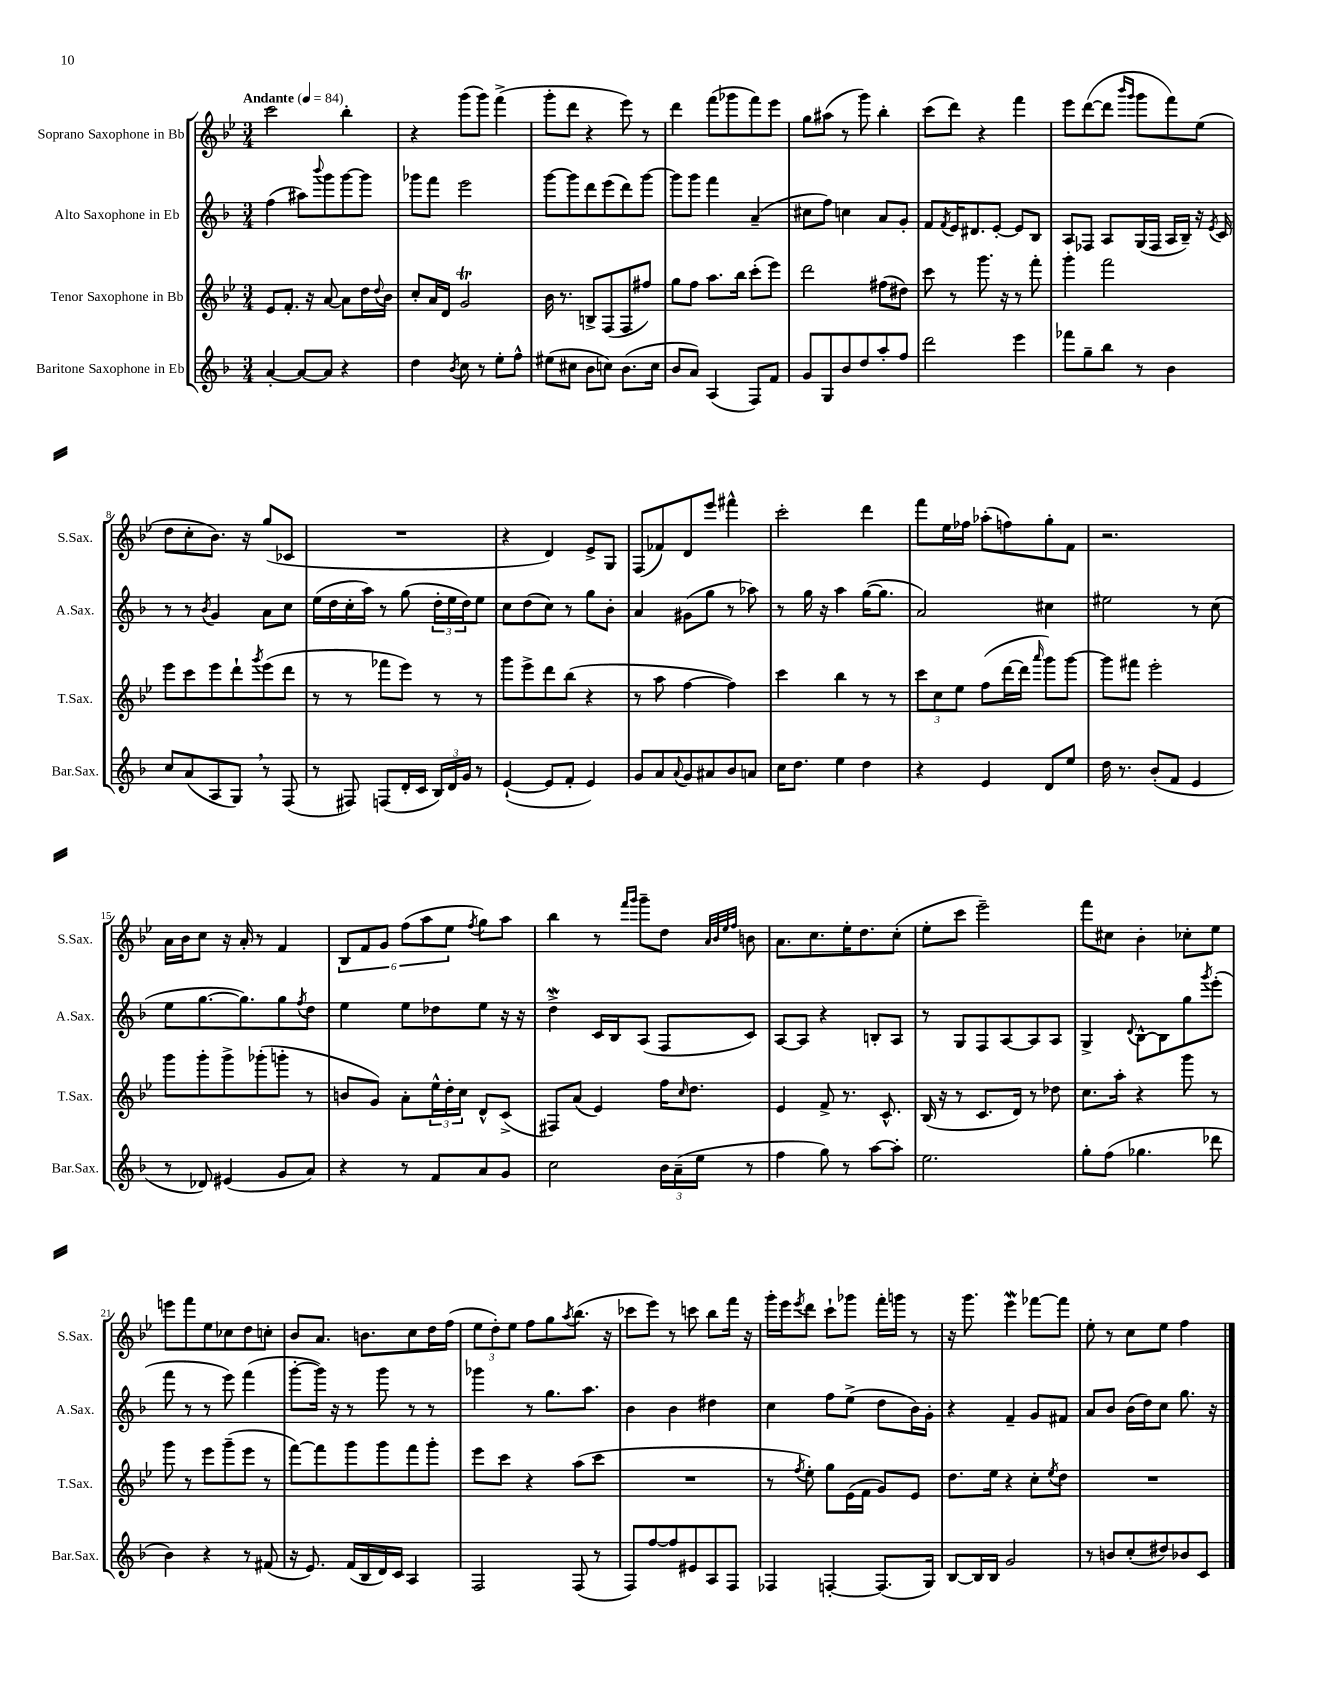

**kern	**kern	**kern	**kern
*part4	*part3	*part2	*part1
*staff4	*staff3	*staff2	*staff1
*I"Baritone Saxophone in Eb	*I"Tenor Saxophone in Bb	*I"Alto Saxophone in Eb	*I"Soprano Saxophone in Bb
*I'Bar.Sax.	*I'T.Sax.	*I'A.Sax.	*I'S.Sax.
*clefG2	*clefG2	*clefG2	*clefG2
*k[b-]	*k[b-e-]	*k[b-]	*k[b-e-]
*M3/4	*M3/4	*M3/4	*M3/4
*MM84	*MM84	*MM84	*MM84
=1	=1	=1	=1
!	!	!	!LO:TX:a:B:t=Andante
[4a'/	8e-/L	(4ff\	2ccc\
.	8.f'/J	.	.
8a/L_	.	8aa#X\L)	.
.	16r	.	.
.	.	8qqbbb-/	.
8a/J]	[8a/	8ggg\	.
4r	8a\L]	[8ggg\	4bb-'\
.	16dd\L	8ggg\J]	.
.	8qqdd/	.	.
.	16b-\JJ	.	.
=2	=2	=2	=2
4dd\	8cc'/L	8ggg-X\L	4r
.	16a/L	8fff\J	.
.	16d/JJ	.	.
8qb-/	.	.	.
8cc\	2gT/	2eee\	(8ggg\L
8r	.	.	8ggg\J)
8ee'\L	.	.	(4fff^\
8ff^^\J	.	.	.
=3	=3	=3	=3
(8ee#X\L	16b-\	[8ggg\L	8ggg'\L
.	8.r	.	.
8cc#X\J	.	8ggg\]	8ddd\J
8b-\L	8Bn^/L	8ddd\	4r
8ccn\J)	(8F/	(8eee\	.
(8.b-\L	8F/	8ddd\)	8eee-\)
.	8ff#X/J)	[8ggg\J	8r
16cc\Jk	.	.	.
=4	=4	=4	=4
8b-/L	8gg\L	8ggg\L]	4ddd\
8a/J)	8ff\J	8ggg\J	.
(4A/	8.aa\L	4fff\	(8fff\L
.	.	.	8ggg-X\
.	16bb-\Jk	.	.
8F/L)	(8ccc'\L	(4a~/	8fff\)
8f/J	8eee-\J)	.	8eee-\J
=5	=5	=5	=5
8g/L	2ddd\	8cc#X\L	8gg\L
8G/	.	8ff\J)	(8aa#X\J
8b-/	.	4ccn\	8r
8dd/	.	.	8ggg\)
8aa'/	(8ff#X\L	8a/L	4bb-'\
8ff/J	8dd#X\J)	8g'/J	.
=6	=6	=6	=6
2ddd\	8ccc\	8f/L	(8ccc\L
.	.	8qf/	.
.	8r	16e/K	8ddd\J)
.	.	8.d#X/	.
.	8.ggg\	.	4r
.	.	[8e'/J	.
.	16r	.	.
4eee\	8r	8e/L]	4fff\
.	8fff'\	8B-/J	.
=7	=7	=7	=7
8fff-X\L	4ggg'\	8A/L	8eee-\L
8gg~\	.	8F-X/J	([8ddd\
8bb-\J	2fff\	8A/L	8ddd\J]
.	.	.	16qqbbb-/LL
.	.	.	16qqggg/JJ
8r	.	(16G/L	8ggg\L
.	.	16F-/JJ	.
4b-\	.	16A/LL	8fff\)
.	.	16B-~/JJ)	.
.	.	16r	(8ee-\J
.	.	8qe/	.
.	.	16c/	.
!!LO:LB:g=z
=8	=8	=8	=8
8cc/L	8eee-\L	8r	8dd\L
(8a/	8ccc\	8r	8cc'\
.	.	8qb-/	.
8A/	8eee-\	4g/	8.b-\J)
8G,/J)	8ddd`\	.	.
.	.	.	16r
.	8qggg/	.	.
8r	(8eee-\	8a\L	(8gg/L
(8F/	8ddd\J	8cc\J	8c-X/J
=9	=9	=9	=9
8r	8r	(16ee\LL	2.r
.	.	16dd\	.
8F#X/)	8r	16cc'\	.
.	.	16aa\JJ)	.
(8Fn/L	8fff-X\L	8r	.
16d'/L	8eee-\J)	(8gg\	.
16c/JJ	.	.	.
24B-/LL)	8r	24dd'\LL	.
24d/	.	24ee\	.
24g/JJ	.	24dd\J)	.
8r	8r	8ee\J	.
=10	=10	=10	=10
([4e`/	8ggg\L	8cc\L	4r
.	8eee-^\	(8dd\	.
8e/L]	8ddd\	8cc\J)	4d/)
8f'/J	(8bb-\J	8r	.
4e/)	4r	8gg\L	8e-^/L
.	.	8b-'\J	8G/J
=11	=11	=11	=11
8g/L	8r	4a/	(8F/L
8a/	8aa\	.	8f-X/)
8qqa/	.	.	.
8g/	[4ff\	(8g#X\L	8d/
8a#X/	.	8gg\J	8eee-/J
8b-/	4ff\])	8r	4fff#X^^\
8an/J	.	8aa-X\)	.
=12	=12	=12	=12
16cc\KL	4ccc\	8r	2ccc'\
8.dd\J	.	.	.
.	.	16gg\	.
.	.	16r	.
4ee\	4bb-\	4aa\	.
4dd\	8r	([16gg\KL	4ddd\
.	.	8.gg\J]	.
.	8r	.	.
=13	=13	=13	=13
4r	12ccc\L	2a/)	8fff\L
.	12cc\	.	.
.	.	.	16ee-\L
.	12ee-\J	.	.
.	.	.	16ff-X\JJ
4e/	(8ff\L	.	(8aa-X'\L
.	[16ddd\L	.	8ffn\)
.	16ddd\JJ]	.	.
.	16qqaaa/	.	.
8d/L	8ggg\L)	4cc#X\	8gg'\
8ee/J	[8ggg\J	.	8f\J
=14	=14	=14	=14
16dd\	8ggg\L]	2ee#X\	2.r
8.r	.	.	.
.	8fff#X\J	.	.
(8b-'/L	2eee-'\	.	.
8f/J	.	.	.
4e/	.	8r	.
.	.	(8cc\	.
!!LO:LB:g=z
=15	=15	=15	=15
8r	8ggg\L	8ee\L	16a\LL
.	.	.	16b-\J
8d-X/)	8ggg'\	[8.gg\	8cc\J
(4e#X/	8ggg^\	.	16r
.	.	8.gg\])	16a'/
.	(8ggg-X'\	.	8r
8g/L	8gggn'\J	8gg\	4f/
.	.	8qff/	.
8a/J)	8r	8dd\J	.
=16	=16	=16	=16
4r	8bn/L	4ee\	12B-/L
.	.	.	12f/
.	8g/J)	.	.
.	.	.	12g/J
8r	8a'\L	8ee\L	(12ff\L
.	.	.	12aa\
8f/L	24ee-^^\L	8dd-X\	.
.	24dd'\	.	12ee-\J
.	24cc\JJ	.	.
.	.	.	8qff/
8a/	8d^^/L	8ee\J	8gg\L)
8g/J	(8c^/J	16r	8aa\J
.	.	16r	.
=17	=17	=17	=17
2cc\	8F#X/L)	4ddW^\	4bb-\
.	(8a/J	.	.
.	4e-/)	16c/LL	8r
.	.	16B-/J	.
.	.	.	16qqfff/LL
.	.	.	16qqggg/JJ
.	.	(8A/J	8ggg~\L
24b-\LL	16ff\KL	8F/L	8dd\J
(24a~\	.	.	.
.	16qqcc/	.	.
.	8.dd\J	.	.
24ee\JJ	.	.	.
.	.	.	32qqa/LLL
.	.	.	32qqb-/
.	.	.	32qqee-/
.	.	.	32qqff/JJJ
8r	.	8c/J)	8bn\
=18	=18	=18	=18
4ff\	4e-/	[8A/L	8.a\L
.	.	8A/J]	.
.	.	.	8.cc\
8gg\)	8f^/	4r	.
8r	8.r	.	16ee-'\K
.	.	.	8.dd\
[8aa\L	.	8Bn'/L	.
.	8.c^^/	.	.
8aa'\J]	.	8A/J	(8cc'\J
=19	=19	=19	=19
2.ee\	(16B-/	8r	8ee-'\L
.	16r	.	.
.	8r	8G/L	8ccc\J
.	8.c/L	8F/	2eee-~\)
.	.	[8A/	.
.	16d/Jk)	.	.
.	8r	8A/]	.
.	8dd-X\	8A/J	.
=20	=20	=20	=20
8gg'\L	8.cc\L	4G^/	8fff\L
(8ff\J	.	.	8cc#X\J
.	16aa'\Jk	.	.
.	.	8qqd/	.
4.gg-X\	4r	[8B-^^\L	4b-'\
.	.	8B-\]	.
.	8ggg\	8gg\	8cc-X'\L
.	.	8qggg/	.
8ddd-X\	8r	(8eee'\J	8ee-\J
!!LO:LB:g=z
=21	=21	=21	=21
4b-\)	8ggg\	8fff\	8eeen\L
.	8r	8r	8fff\
4r	8eee-\L	8r	8ee-\
.	(8ggg~\	8eee\)	8cc-X\
8r	8eee-\J	(4fff\	8dd\
(8f#X/	8r	.	8ccn'\J
=22	=22	=22	=22
16r	[8fff\L)	[8ggg'\L	8b-/L
8.e/)	.	.	.
.	8fff\]	16ggg\Jk])	8.a/J
.	.	16r	.
(16f/LL	8ggg\	8r	.
16B-/	.	.	8.bn\L
16d/)	8ggg\	8ggg\	.
16c/JJ	.	.	.
4A/	8fff\	8r	8cc\
.	8ggg'\J	8r	16dd\L
.	.	.	(16ff\JJ
=23	=23	=23	=23
2F/	8eee-\L	4ggg-X\	12ee-\L
.	.	.	12dd'\)
.	8ccc\J	.	.
.	.	.	12ee-\J
.	4r	8r	8ff\L
.	.	8.gg\L	8gg\
.	.	.	8qaa/
(8F/	(8aa\L	.	(8.bb-\J
.	.	8.aa\J	.
8r	8ccc\J	.	.
.	.	.	16r
=24	=24	=24	=24
8F/L)	2.r	4b-\	8ccc-X\L
[8ff/	.	.	8eee-\J)
8ff/]	.	4b-\	8r
8e#X/	.	.	8cccn\
8A/	.	4dd#X\	8bb-\L
8F/J	.	.	16fff\Jk
.	.	.	16r
=25	=25	=25	=25
4F-X/	8r	4cc\	16ggg'\LL
.	.	.	16eee-\J
.	8qff/	.	8qeee-/
.	8ee-'\)	.	8ddd\J
[4Fn'/	8gg\L	8ff\L	8ccc`\L
.	(16e-\L	(8ee^\J	8ggg-X\J
.	16f\JJ	.	.
(8.F/L]	8g/L)	8dd\L	16fff'\LL
.	.	.	16gggn\JJ
.	8e-/J	16b-\L)	8r
16G/Jk)	.	16g'\JJ	.
=26	=26	=26	=26
[8B-/L	8.dd\L	4r	16r
.	.	.	8.ggg\
16B-/L]	.	.	.
16B-/JJ	16ee-\Jk	.	.
2g/	4r	4f~/	4eee-w\
.	8cc'\L	8g/L	[8fff-X\L
.	8qee-/	.	.
.	8dd\J	8f#X/J	8fff-\J]
=27	=27	=27	=27
8r	2.r	8a/L	8ee-'\
8bn/L	.	8b-/J	8r
(8cc'/	.	(16b-\LL	8cc\L
.	.	16dd\J)	.
8dd#X/)	.	8cc\J	8ee-\J
8b-X/	.	8.gg\	4ff\
8c/J	.	.	.
.	.	16r	.
==	==	==	==
*-	*-	*-	*-
